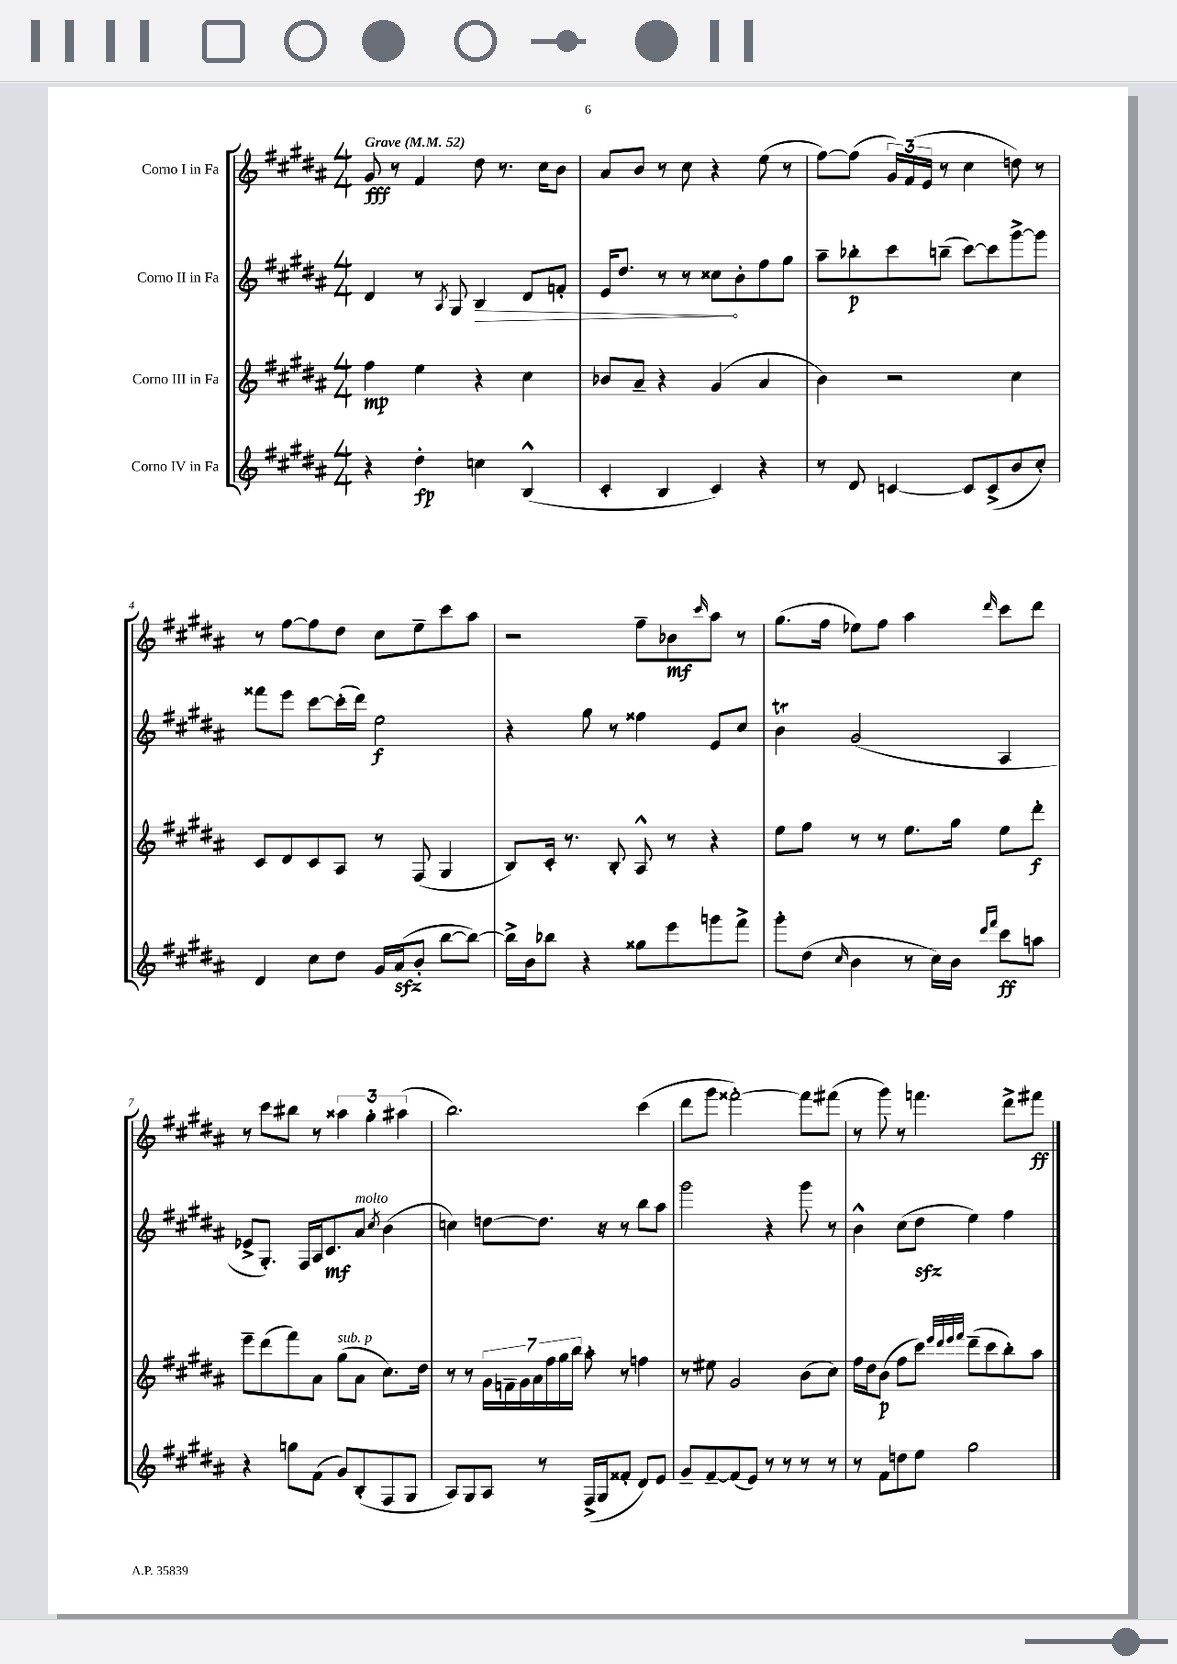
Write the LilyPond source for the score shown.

<<
\new StaffGroup <<
\new Staff = "s0" \with { instrumentName = "Corno I in Fa" } {
    \clef treble \key b \major \numericTimeSignature \time 4/4 \tempo "Grave" 4 = 52
    gis'8\fff r8 fis'4 dis''8 r8. cis''16 b'8 |
    ais'8 b'8 r8 cis''8 r4 e''8( r8 |
    fis''8~) fis''8( \tuplet 3/2 { gis'16) fis'16( e'16 } r8 cis''4 d''8) r8 |
    r8 fis''8~ fis''8 dis''8 cis''8 e''8-- cis'''8 ais''8 |
    r2 fis''8-- bes'8\mf \grace { cis'''16 } ais''8 r8 |
    gis''8.( fis''16 ees''8) fis''8 ais''4 \grace { dis'''16 } cis'''8 dis'''8 |
    r8 cis'''8 bis''8 r8 \tuplet 3/2 { aisis''4 gis''4-. ais''4( } |
    b''2.) cis'''4( |
    dis'''8 gis'''8 fisis'''2~-.) fisis'''8 fis'''8( |
    r8 gis'''8) r8 f'''4. dis'''8-> fis'''8\ff \bar "|." |
}
\new Staff = "s1" \with { instrumentName = "Corno II in Fa" } {
    \clef treble \key b \major \numericTimeSignature \time 4/4
    dis'4 r8 \acciaccatura { ais8 } gis8 \once \override Hairpin.circled-tip = ##t b4\> dis'8 f'8-. |
    e'16 dis''8. r8 r8 cisis''8\! b'8-. fis''8 gis''8 |
    ais''8-- bes''8-.\p cis'''8 b''8--( cis'''8~) cis'''8 gis'''8~-> gis'''8 |
    fisis'''8 e'''8 cis'''8~ cis'''16-.( dis'''16) e''2\f |
    r4 gis''8 r8 fisis''4 e'8 cis''8 |
    b'4\trill gis'2( ais4 |
    ees'8-> gis8.-.) fis16 ais16 cis'8.\mf ais'8^\markup { \italic "molto" } \acciaccatura { cis''8 } b'4( |
    c''4) d''8~ d''8. r16 r8 b''8 ais''8 |
    gis'''2 r4 gis'''8 r8 |
    b'4-^ cis''8( dis''8\sfz e''4) fis''4 \bar "|." |
}
\new Staff = "s2" \with { instrumentName = "Corno III in Fa" } {
    \clef treble \key b \major \numericTimeSignature \time 4/4
    fis''4\mp e''4 r4 cis''4 |
    bes'8 ais'8-- r4 gis'4( ais'4 |
    b'4) r2 cis''4 |
    cis'8 dis'8 cis'8 ais8 r8 fis8( gis4 |
    b8) cis'16-. r8. b8-. ais8-^ r8 r4 |
    e''8 fis''8 r8 r8 e''8. gis''16 e''8 dis'''8-.\f |
    e'''8-- dis'''8( fis'''8) ais'8 gis''8^\markup { \italic "sub. p" }( ais'8 cis''8.) dis''16 |
    r8 r8 \tuplet 7/4 { gis'16 f'16-- gis'16 ais'16 fis''16 gis''16 b''16 } ais''8-. r8 f''4 |
    r8 eis''8 gis'2 b'8( cis''8) |
    fis''16 dis''16 b'8\p( fis''8 cis'''8) \grace { e'''32 dis'''32 e'''32 fis'''32 } dis'''8--( cis'''8 b''8-.) ais''8 \bar "|." |
}
\new Staff = "s3" \with { instrumentName = "Corno IV in Fa" } {
    \clef treble \key b \major \numericTimeSignature \time 4/4
    r4 dis''4-.\fp c''4 b4-^( |
    cis'4-. b4 cis'4) r4 |
    r8 dis'8 c'4~ c'8 c'8->( b'8 cis''8-.) |
    dis'4 cis''8 dis''8 gis'16 ais'16\sfz( b'8-. b''8~ b''8~) |
    b''16-> b'16 bes''8 r4 gisis''8 e'''8 g'''8 fis'''8-> |
    gis'''8-. dis''8( \grace { cis''16 } b'4 r8 cis''16) b'16 \grace { dis'''16 fis'''16 } cis'''8\ff a''8 |
    r4 g''8 fis'8( gis'8) b8-.( fis8 gis8 |
    ais8) gis8 ais8 r8 fis16->( gis16 fisis'8-. dis'8) e'8 |
    gis'8-- fis'8~-- fis'8( e'8) r8 r8 r8 r8 |
    r8 fis'8 d''8 e''8 gis''2 \bar "|." |
}
>>
>>
